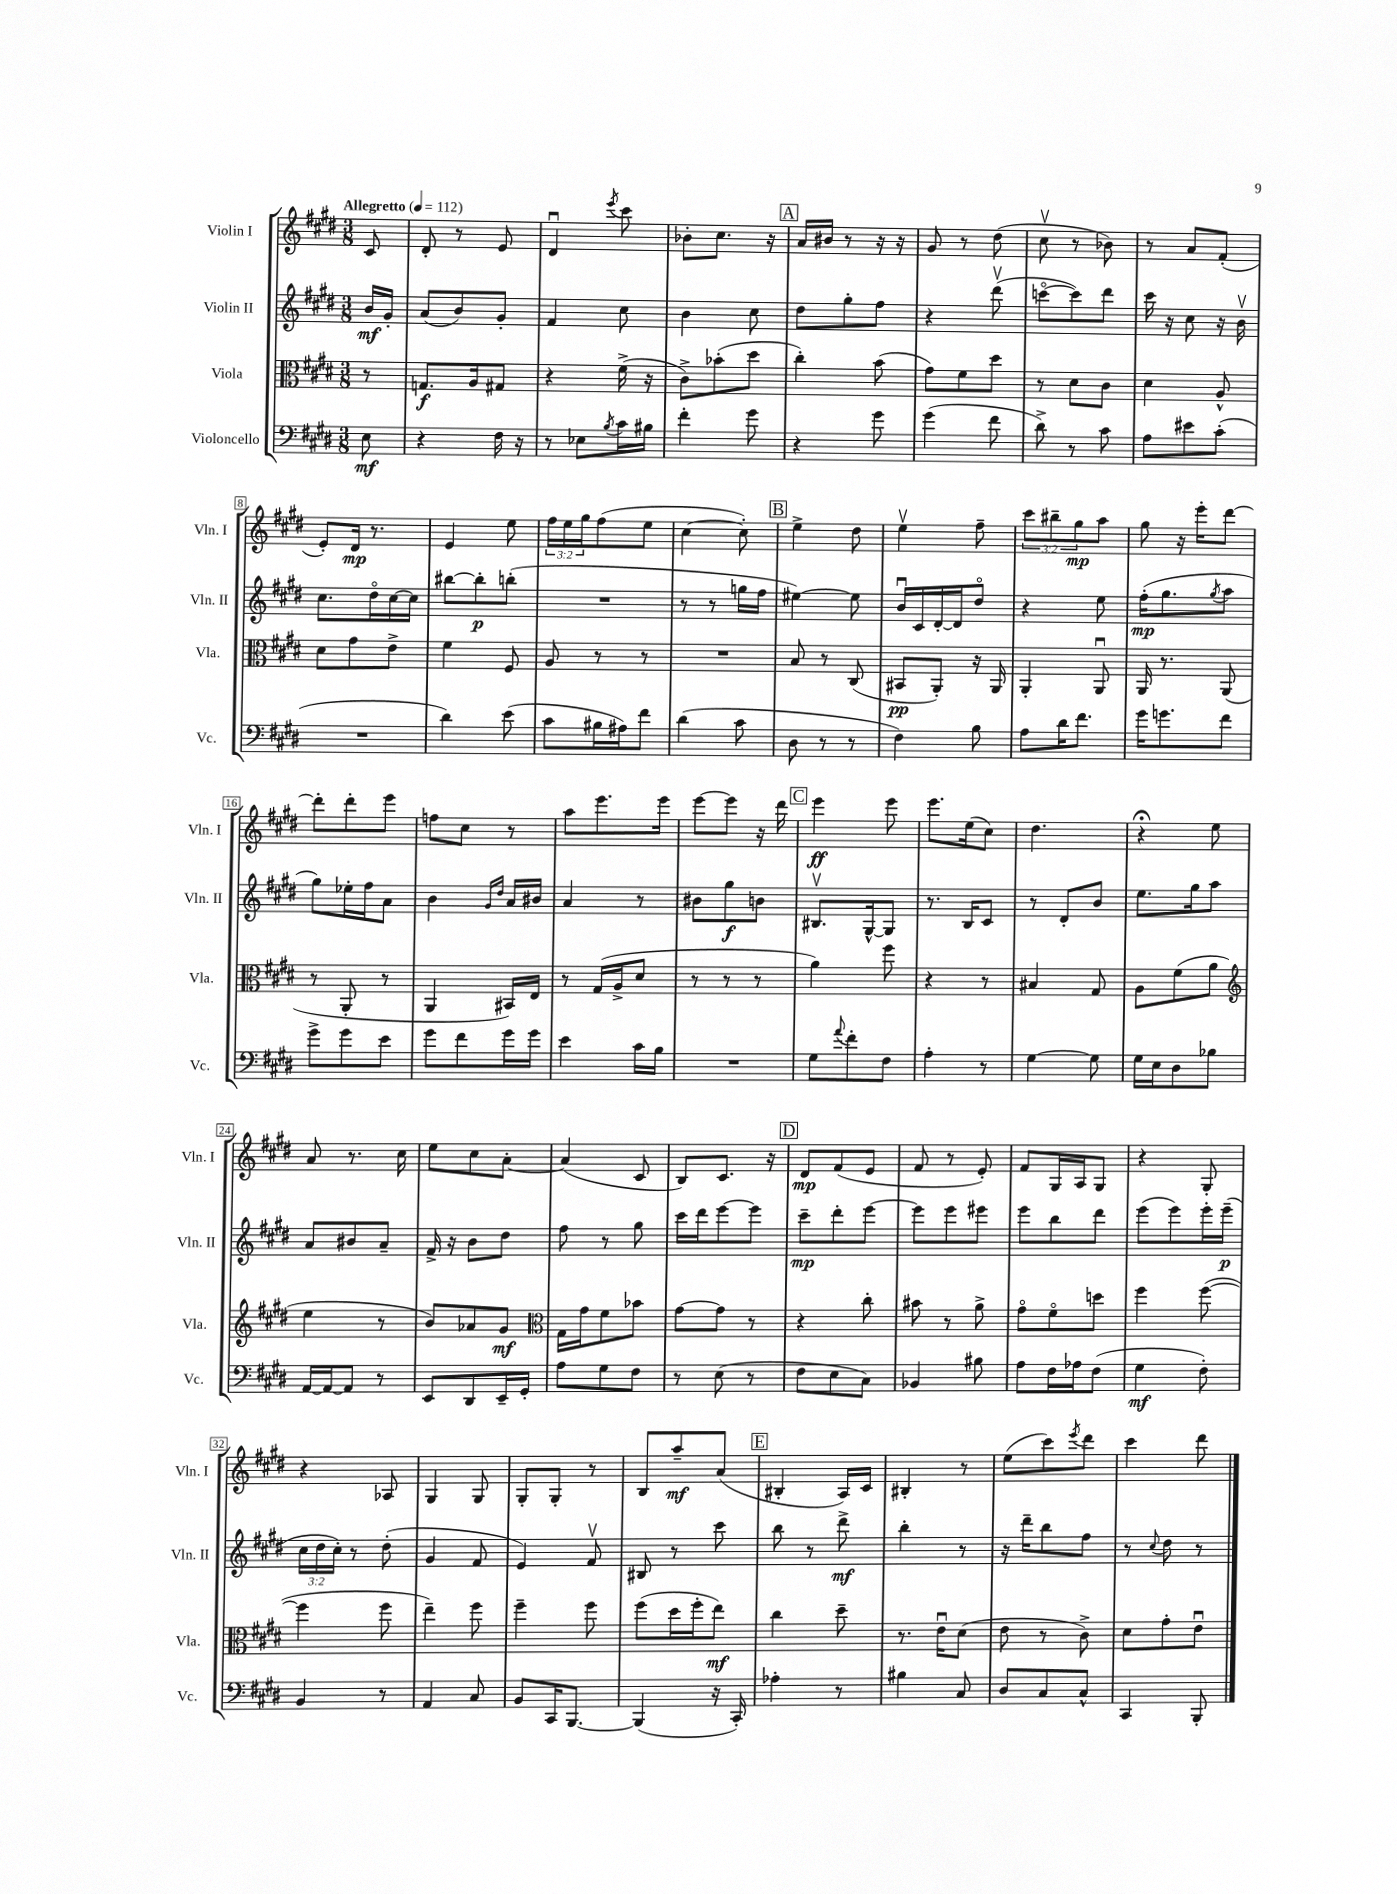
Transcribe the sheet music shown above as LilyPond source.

<<
\new StaffGroup <<
\new Staff = "s0" \with { instrumentName = "Violin I" shortInstrumentName = "Vln. I" } {
    \clef treble \key e \major \numericTimeSignature \time 3/8 \override Staff.TupletNumber.text = #tuplet-number::calc-fraction-text \partial 8 \tempo "Allegretto" 4 = 112
    cis'8 |
    dis'8-. r8 e'8 |
    dis'4\downbow \acciaccatura { e'''8 } cis'''8 |
    bes'8-. cis''8. r16 |
    \mark \markup { \box "A" } a'16 bis'16 r8 r16 r16 |
    gis'8 r8 dis''8( |
    cis''8\upbow r8 bes'8) |
    r8 a'8 fis'8-.( |
    e'8-.) dis'16\mp r8. |
    e'4 e''8 |
    \tuplet 3/2 { fis''16 e''16 gis''16 } fis''8( e''8 |
    cis''4~ cis''8-.) |
    \mark \markup { \box "B" } e''4-> dis''8 |
    e''4\upbow fis''8-- |
    \tuplet 3/2 { cis'''8 bis''8-- gis''8\mp } a''8 |
    gis''8 r16 e'''16-. dis'''8~ |
    dis'''8-. dis'''8-. e'''8 |
    f''8 cis''8 r8 |
    a''8 e'''8. e'''16 |
    e'''8~ e'''8 r16 dis'''16 |
    \mark \markup { \box "C" } e'''4\ff e'''8 |
    e'''8. e''16( cis''8) |
    dis''4. |
    r4\fermata e''8 |
    a'8 r8. cis''16 |
    e''8 cis''8 a'8~-. |
    a'4( cis'8 |
    b8) cis'8. r16 |
    \mark \markup { \box "D" } dis'8\mp fis'8( e'8 |
    fis'8 r8 e'8-.) |
    fis'8 gis16 a16 gis8 |
    r4 gis8-. |
    r4 aes8 |
    gis4 gis8 |
    gis8-. gis8-. r8 |
    b8 a''8--\mf a'8( |
    \mark \markup { \box "E" } bis4-. a16) cis'16 |
    bis4-. r8 |
    e''8( cis'''8) \acciaccatura { e'''8 } dis'''8 |
    cis'''4 dis'''8 \bar "|." |
}
\new Staff = "s1" \with { instrumentName = "Violin II" shortInstrumentName = "Vln. II" } {
    \clef treble \key e \major \numericTimeSignature \time 3/8 \override Staff.TupletNumber.text = #tuplet-number::calc-fraction-text \partial 8
    b'16\mf gis'16-. |
    a'8( b'8) gis'8-. |
    fis'4 cis''8 |
    b'4 cis''8 |
    \mark \markup { \box "A" } dis''8 gis''8-. fis''8 |
    r4 dis'''8\upbow( |
    c'''8~\flageolet c'''8) dis'''8 |
    cis'''16 r16 cis''8 r16 b'16\upbow |
    cis''8. dis''16\flageolet cis''16~ cis''16 |
    bis''8~ bis''8-.\p b''8-.( |
    R4. |
    r8 r8 g''16 fis''16 |
    \mark \markup { \box "B" } eis''4~) eis''8 |
    b'16\downbow cis'16 dis'16~-. dis'16 dis''8\flageolet |
    r4 e''8 |
    fis''16-.\mp( gis''8. \acciaccatura { gis''8 } a''8 |
    gis''8) ees''16-. fis''16 a'8 |
    b'4 \grace { gis'16 dis''16 } a'16 bis'16 |
    a'4 r8 |
    bis'8 gis''8\f b'8 |
    \mark \markup { \box "C" } bis8.\upbow gis16~-^ gis8 |
    r8. b16 cis'8 |
    r8 dis'8-. b'8 |
    e''8. gis''16 a''8 |
    a'8 bis'8 a'8-- |
    fis'16-> r16 b'8 dis''8 |
    fis''8 r8 gis''8 |
    cis'''16 dis'''16 e'''8~ e'''8 |
    \mark \markup { \box "D" } cis'''8--\mp dis'''8-. e'''8~ |
    e'''8 e'''8 eis'''8 |
    e'''8 b''8 dis'''8 |
    e'''8( e'''8) e'''16-. e'''16--\p( |
    \tuplet 3/2 { cis''16 dis''16 cis''16-.) } r8 dis''8-.( |
    gis'4 fis'8 |
    e'4) fis'8\upbow |
    bis8 r8 cis'''8 |
    \mark \markup { \box "E" } b''8 r8 dis'''8->\mf |
    b''4-. r8 |
    r16 dis'''16-- b''8 fis''8 |
    r8 \appoggiatura { cis''8 } dis''8 r8 \bar "|." |
}
\new Staff = "s2" \with { instrumentName = "Viola" shortInstrumentName = "Vla." } {
    \clef alto \key e \major \numericTimeSignature \time 3/8 \partial 8
    r8 |
    g8.\f a16 gis8 |
    r4 fis'16->( r16 |
    cis'8->) bes'8-.( dis''8 |
    \mark \markup { \box "A" } cis''4-.) b'8( |
    gis'8) fis'8 dis''8 |
    r8 dis'8 cis'8 |
    dis'4 a8-^ |
    dis'8 gis'8 e'8-> |
    fis'4 fis8 |
    a8 r8 r8 |
    R4. |
    \mark \markup { \box "B" } b8 r8 cis8( |
    bis,8\pp a,8-.) r16 a,16 |
    a,4-. a,8\downbow |
    a,16 r8. a,8( |
    r8 a,8-. r8 |
    a,4 bis,16) e16 |
    r8 gis16( a16-> dis'8 |
    r8 r8 r8 |
    \mark \markup { \box "C" } a'4) fis''8 |
    r4 r8 |
    bis4 gis8 |
    a8 fis'8( a'8 |
    \clef treble e''4 r8 |
    b'8) aes'8 gis'8\mf |
    \clef alto gis16 gis'16 fis'8 bes'8 |
    gis'8~ gis'8 r8 |
    \mark \markup { \box "D" } r4 cis''8-. |
    bis'8 r8 a'8-> |
    gis'8\flageolet fis'8\flageolet d''8 |
    fis''4 fis''8~( |
    fis''4 fis''8 |
    e''4--) fis''8 |
    fis''4-- fis''8 |
    fis''8( dis''16 fis''16-. e''8\mf) |
    \mark \markup { \box "E" } cis''4 dis''8-- |
    r8. e'16\downbow dis'8( |
    e'8 r8 cis'8->) |
    dis'8 gis'8-. e'8\downbow \bar "|." |
}
\new Staff = "s3" \with { instrumentName = "Violoncello" shortInstrumentName = "Vc." } {
    \clef bass \key e \major \numericTimeSignature \time 3/8 \partial 8
    e8\mf |
    r4 fis16 r16 |
    r8 ees8 \acciaccatura { b8 } cis'16 bis16 |
    fis'4-. gis'8 |
    \mark \markup { \box "A" } r4 gis'8 |
    gis'4( fis'8 |
    dis'8->) r8 cis'8 |
    a8 eis'8 cis'8-.( |
    R4. |
    dis'4) e'8( |
    cis'8 bis16 ais16) fis'8 |
    dis'4( cis'8 |
    \mark \markup { \box "B" } dis8 r8 r8 |
    fis4) b8 |
    a8 dis'16 fis'8. |
    gis'16 g'8. fis'8 |
    gis'8-> gis'8 e'8 |
    gis'8 fis'8 gis'16 gis'16 |
    e'4 cis'16 b16 |
    R4. |
    \mark \markup { \box "C" } gis8 \appoggiatura { a'8 } fis'8-. fis8 |
    a4-. r8 |
    gis4~ gis8 |
    gis16 e16 dis8 bes8 |
    a,16~ a,16~ a,8 r8 |
    e,8 dis,8 e,16-- gis,16-. |
    a8 gis8 fis8 |
    r8 e8( r8 |
    \mark \markup { \box "D" } fis8 e8 cis8) |
    bes,4 bis8 |
    a8 fis16 aes16 fis8( |
    gis4\mf fis8-.) |
    b,4 r8 |
    a,4 cis8 |
    b,8 cis,16 b,,8.~ |
    b,,4( r16 cis,16-.) |
    \mark \markup { \box "E" } aes4-. r8 |
    bis4 cis8 |
    dis8 cis8 cis8-^ |
    cis,4 b,,8-. \bar "|." |
}
>>
>>
\layout { \context { \Score \override BarNumber.stencil = #(make-stencil-boxer 0.1 0.3 ly:text-interface::print) } }
